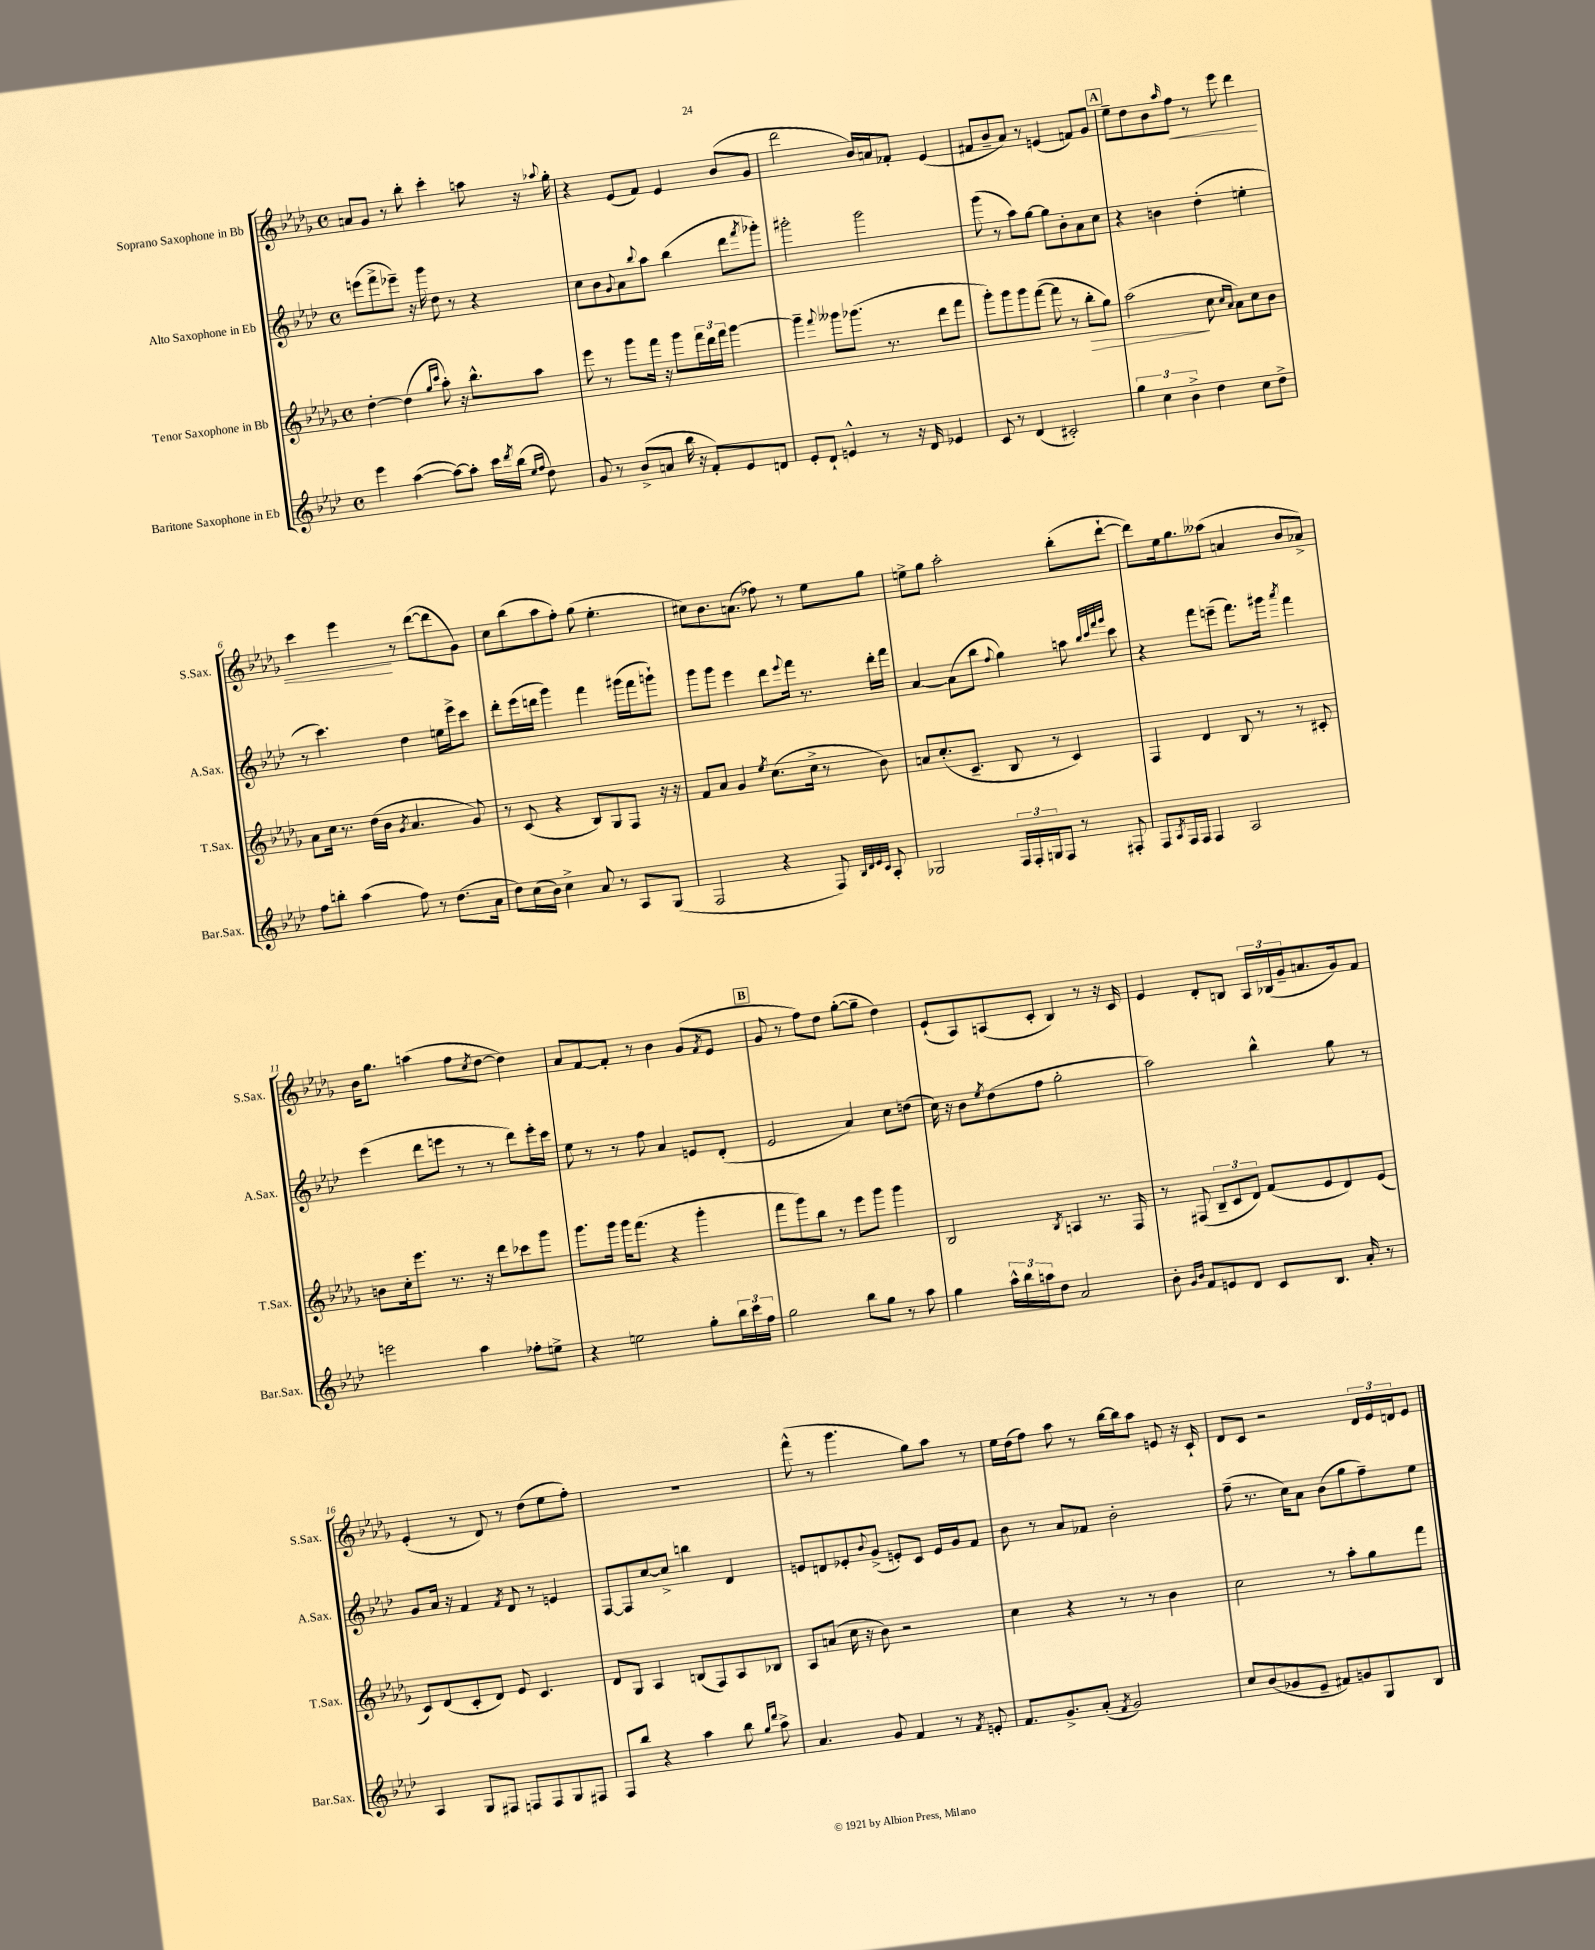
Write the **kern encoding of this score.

**kern	**kern	**dynam	**kern	**kern	**dynam
*part4	*part3	*part3	*part2	*part1	*part1
*staff4	*staff3	*staff3	*staff2	*staff1	*staff1
*I"Baritone Saxophone in Eb	*I"Tenor Saxophone in Bb	*	*I"Alto Saxophone in Eb	*I"Soprano Saxophone in Bb	*
*I'Bar.Sax.	*I'T.Sax.	*	*I'A.Sax.	*I'S.Sax.	*
*clefG2	*clefG2	*	*clefG2	*clefG2	*
*k[b-e-a-d-]	*k[b-e-a-d-g-]	*	*k[b-e-a-d-]	*k[b-e-a-d-g-]	*
*M4/4	*M4/4	*	*M4/4	*M4/4	*
*met(c)	*met(c)	*	*met(c)	*met(c)	*
=1	=1	=1	=1	=1	=1
4eee-\	[4dd-'\	.	(8eeen\L	8an/L	.
.	.	.	8fff^\	8g-/J	.
([4aa-\	(4dd-\]	.	8eee-X~\J)	8r	.
.	.	.	16r	8bb-'\	.
.	.	.	16ggg\	.	.
.	16qqgg-/LL	.	.	.	.
.	16qqccc/JJ	.	.	.	.
8aa-\L_)	8aa-'\)	.	8dd-\	4ccc'\	.
8aa-'\J]	16r	.	8r	.	.
.	8.bb-^^\L	.	.	.	.
16ccc\LL	.	.	4r	8aan\	.
8qddd-/	.	.	.	.	.
(16bb-\JJ	.	.	.	.	.
16qqee-/LL	.	.	.	.	.
16qqff/JJ	.	.	.	.	.
8dd-\)	8aa-\J	.	.	16r	.
.	.	.	.	8qqaa-X/	.
.	.	.	.	16gg-'\	.
=2	=2	=2	=2	=2	=2
8g/	8eee-\	.	8cc\L	4r	.
8r	8r	.	8b-\	.	.
.	.	.	8qqg/	.	.
(8b-^/L	8ggg-\L	.	8a-\	(8e-/L	.
.	.	.	8qqbb-/	.	.
8an/J	16fff\Jk	.	8aa-\J	8f/J)	.
.	16r	.	.	.	.
16bb-\	8ggg-\L	.	(4bb-\	4e-/	.
16r	.	.	.	.	.
8f'/L)	24fff\L	.	.	.	.
.	24ddd-\	.	.	.	.
.	24fff\JJ	.	.	.	.
8e-/	[4ggg-\	.	8ddd-\L	(8b-/L	.
.	.	.	8qfff/	.	.
8dn/J	.	.	8ggg-X'\J)	8g-/J	.
=3	=3	=3	=3	=3	=3
8e-'/L	4ggg-~\]	.	2ggg#X'\	2ddd-\	.
8d-`/J	.	.	.	.	.
.	8qqfff/	.	.	.	.
4en^^/	8ggg--X\L	.	.	.	.
.	(8.ggg-X\J	.	.	.	.
8r	.	.	2ggg#\	16b-/LL)	.
.	8.r	.	.	16an/J	.
16r	.	.	.	8f-X'/J	.
16d-/	.	.	.	.	.
4e-X/	8ddd-\L	.	.	(4e-/	.
.	8fff\J	.	.	.	.
=4	=4	=4	=4	=4	=4
8c/	8ggg-'\L)	.	(8ggg\	8f#X/L	.
8r	8ggg-\	.	8r	8b-~/	.
(4d-/	8ggg-\	.	8aa-\L)	8a-/J)	.
.	([8fff\J	.	[8gg\J	8r	.
2c#X'/)	8fff\]	.	8gg\L]	(4en/	.
.	8r	.	8b-'\	.	.
!	!	!LO:HP:b	!	!	!
.	8bb-'\L	>	8a-\	8fn/L)	.
.	8gg-\J)	.	8cc\J	8g-/J	.
!!LO:REH:place=s1:t=A
=5	=5	=5	=5	=5	=5
6gg\	(2aa-\	.	4r	8ee-~\L	.
.	.	.	.	8dd-\	.
6cc\	.	.	.	.	.
.	.	.	4bn\	8b-\	.
6b-^\	.	.	.	.	.
.	.	.	.	16qqaa-/	.
!	!	!	!	!	!LO:HP:b
.	.	.	.	8ff\J	<
4dd-\	8cc\	]	(4dd-'\	8r	.
.	16qqcc/LL	.	.	.	.
.	16qqa-/JJ	.	.	.	.
.	8a-\L)	.	.	8eee-\	.
8cc\L	8cc\	.	4een'\	4ddd-\	.
8dd-^\J	8b-\J	.	.	.	.
!!LO:LB:g=z
=6	=6	=6	=6	=6	=6
8ff\L	8a-\L	.	8r	4ccc\	.
8bbn'\J	16cc\Jk	.	4.ccc\)	.	.
.	8.r	.	.	.	.
(4aa-\	.	.	.	4eee-\	.
.	(16dd-\LL	.	.	.	.
.	16b-\JJ	.	.	.	.
.	8qg-/	.	.	.	.
8ff\)	4.a-/	.	4dd-\	8r	[
8r	.	.	.	([8ddd-\L	.
(8.dd-\L	.	.	16een\LL	8ddd-\]	.
.	.	.	16eee-^\J	.	.
.	8g-/)	.	8ccc\J	8g-\J)	.
16a-\Jk	.	.	.	.	.
=7	=7	=7	=7	=7	=7
8dd-\L)	8r	.	8ddd-'\L	8cc\L	.
(16cc\L	(8c/	.	(16eee-\L	(8bb-\	.
16b-\JJ)	.	.	16dddn\JJ	.	.
4cc^\	4r	.	4ggg\)	8aa-\	.
.	.	.	.	8ff'\J)	.
8a-/	8B-/L)	.	4fff\	(8gg-\	.
8r	8G-/	.	.	4.ee-'\	.
8A-/L	8F/J	.	(16ggg#X\LL	.	.
.	.	.	16fff\J	.	.
(8G/J	16r	.	8gggn`\J)	.	.
.	16r	.	.	.	.
=8	=8	=8	=8	=8	=8
2F/	8f/L	.	8ggg\L	8cc#X\L)	.
.	8a-/J	.	8ggg\J	8.b-\	.
.	4g-/	.	4eee-\	.	.
.	.	.	.	(8.an\J	.
.	8qee-/	.	.	.	.
4r	(8.cc\L	.	8ddd-\L	8ff-X\)	.
.	.	.	8qqeee-/	.	.
.	.	.	16fff\Jk	8r	.
.	16cc^\Jk	.	8.r	.	.
8F/)	8r	.	.	8ee-\L	.
32qqB-/LLL	.	.	.	.	.
32qqd-/	.	.	.	.	.
32qqe-/	.	.	.	.	.
32qqc/JJJ	.	.	.	.	.
8A-'/	8b-\)	.	16ddd-'\LL	8gg-\J	.
.	.	.	16fff\JJ	.	.
=9	=9	=9	=9	=9	=9
2G-X/	8an/L	.	[4a-/	8een^\L	.
.	(8.cc'/	.	.	8gg-\J	.
.	.	.	(8a-\L]	2aa-'\	.
.	8.c~/J	.	.	.	.
.	.	.	8bb-\J	.	.
.	.	.	8qqff/	.	.
24F/LL	8B-/	.	4gg\)	.	.
24F'/	.	.	.	.	.
24Gn/J	.	.	.	.	.
8F/J	8r	.	.	.	.
8r	4c/)	.	8aan\	(8bb-'\L	.
.	.	.	32qqbb-/LLL	.	.
.	.	.	32qqccc/	.	.
.	.	.	32qqfff/	.	.
.	.	.	32qqggg/JJJ	.	.
8F#X'/	.	.	8ccc\	[8ddd-`\J	.
=10	=10	=10	=10	=10	=10
8F/L	4F/	.	4r	8ddd-\L])	.
8qA-/	.	.	.	.	.
16F/L	.	.	.	16ee-\k	.
16F/JJ	.	.	.	8.gg-\	.
4F/	4d-/	.	8fff\L	.	.
.	.	.	(8eeen~\J	(8aa--X\J	.
2A-/	8B-/	.	8.fff\L)	4an/	.
.	8r	.	.	.	.
.	.	.	16ggg#X\Jk	.	.
.	.	.	8qaaa-/	.	.
.	8r	.	4fff\	8b-/L	.
.	8c#X'/	.	.	8a-X^/J)	.
!!LO:LB:g=z
=11	=11	=11	=11	=11	=11
2eeen\	8bn\L	.	(4eee-\	16b-\KL	.
.	.	.	.	8.gg-\J	.
.	16cc'\k	.	.	.	.
.	8.eee-\J	.	.	.	.
.	.	.	8ddd-\L	(4aan\	.
.	8.r	.	8eeen\J	.	.
4aa-\	.	.	8r	8ff\L	.
.	16r	.	.	.	.
.	.	.	.	8qcc/	.
.	8ddd-\L	.	8r	[8dd-\J	.
8ff-X'\L	8ccc-X\	.	8ddd-\L)	4dd-\])	.
8een^\J	8ggg-\J	.	16eee'\L	.	.
.	.	.	16ccc\JJ	.	.
=12	=12	=12	=12	=12	=12
4r	8.ggg-\L	.	8ee-\	8a-/L	.
.	.	.	8r	[8f/	.
.	16ggg-\Jk	.	.	.	.
2een\	16ggg-\KL	.	8r	8f'/J]	.
.	(8.fff\J	.	.	.	.
.	.	.	8ff\	8r	.
.	4r	.	4a-/	4b-\	.
8gg'\L	4ggg-'\	.	8en/L	(8g-/L	.
.	.	.	.	8qf/	.
24bb-\L	.	.	(8d-'/J	8e-/J	.
24ccc\	.	.	.	.	.
24ff\JJ	.	.	.	.	.
!!LO:REH:place=s1:t=B
=13	=13	=13	=13	=13	=13
2gg\	8fff\L	.	2e-/	8g-/	.
.	8ggg-\)	.	.	8r	.
.	8bb-\J	.	.	8ff\L)	.
.	8r	.	.	8dd-\J	.
8bb-\L	8eee-\L	.	4a-/)	([8gg-'\L	.
8gg\J	8ggg-\J	.	.	8gg-~\J]	.
8r	4ggg-\	.	8cc\L	4dd-\)	.
8aa-\	.	.	(8ddn\J	.	.
=14	=14	=14	=14	=14	=14
4gg\	2B-/	.	16cc\)	(8e-`/L	.
.	.	.	16r	.	.
.	.	.	8b-\L	8A-/)	.
.	.	.	8qee-/	.	.
24aa-^^\LL	.	.	(8dd-\	(8An/	.
24bb-\	.	.	.	.	.
24aan\J	.	.	.	.	.
8dd-\J	.	.	8ff\J	8c'/J	.
.	8qB-/	.	.	.	.
2a-/	4An/	.	2gg'\	4B-/)	.
.	8.r	.	.	8r	.
.	.	.	.	16r	.
.	16F/	.	.	16c/	.
=15	=15	=15	=15	=15	=15
8b-'\	8r	.	2aa-\)	4e-/	.
16qqg/LL	.	.	.	.	.
16qqb-/JJ	.	.	.	.	.
8f/L	(8F#X/	.	.	.	.
8en/	12B-~/L	.	.	8d-'/L	.
.	12c/	.	.	.	.
8d-/J	.	.	.	8Bn/J	.
.	12d-/J)	.	.	.	.
8c/L	(8f/L	.	4bb-^^\	24A-/LL	.
.	.	.	.	(24B-X/	.
.	.	.	.	24g-~/J	.
8.B-/J	8e-/	.	.	8.an/	.
.	8d-/)	.	8gg\	.	.
16a-'/	.	.	.	16g-/k)	.
8r	(8e-/J	.	8r	8f/J	.
!!LO:LB:g=z
=16	=16	=16	=16	=16	=16
4A-/	8c/L)	.	8g/L	(4e-'/	.
.	(8d-/	.	16a-/Jk	.	.
.	.	.	16r	.	.
8G/L	8c'/	.	4f/	8r	.
8F#X/J	8d-/J)	.	.	8d-/)	.
.	.	.	8qf/	.	.
8Fn/L	8e-/	.	8d-/	8r	.
8F/	4.c/	.	8r	(8dd-\L	.
8G/	.	.	4en/	8ee-\	.
8F#X/J	.	.	.	8ff'\J)	.
=17	=17	=17	=17	=17	=17
8F/L	8d-/L	.	[8F/L	1r	.
8bb-/J	8G-/J	.	8F/]	.	.
4r	4A-/	.	[8cc/	.	.
.	.	.	8cc^/J]	.	.
4aa-\	(8Bn/L	.	4bbn\	.	.
.	8F/)	.	.	.	.
8bb-\	8A-/	.	4d-/	.	.
16qqgg/LL	.	.	.	.	.
16qqddd-/JJ	.	.	.	.	.
8aa-^\	8B-X/J	.	.	.	.
=18	=18	=18	=18	=18	=18
4.a-/	8A-/L	.	8en/L	(8fff^^\	.
.	(8an/J	.	8dn/	8r	.
.	16cc\	.	8e-X'/	4.ggg-\	.
.	16r	.	.	.	.
.	.	.	8qqb-/	.	.
8g/	8b-\)	.	(8g^/J	.	.
4f/	2r	.	8en'/L)	.	.
.	.	.	8c/J	8gg-\L)	.
8r	.	.	16e/LL	8aa-\J	.
.	.	.	16g/J	.	.
8qf/	.	.	.	.	.
8en'/	.	.	8f/J	8r	.
=19	=19	=19	=19	=19	=19
8.f/L	4cc\	.	8b-\	16ee-\LL	.
.	.	.	.	(16dd-\J	.
.	.	.	8r	8ff\J)	.
8.g^/	.	.	.	.	.
.	4r	.	8a-/L	8aa-\	.
(8a-'/J	.	.	8f-X/J	8r	.
8qf/	.	.	.	.	.
2g/)	8r	.	2b-'\	[16bb-\LL	.
.	.	.	.	16bb-\J]	.
.	8r	.	.	8aa-\J	.
.	4b-\	.	.	8en/	.
.	.	.	.	16r	.
.	.	.	.	16c`/	.
=20	=20	=20	=20	=20	=20
8cc/L	2cc\	.	(8ff~\	8d-/L	.
(8b-/	.	.	8.r	8c/J	.
8g-X/	.	.	.	2r	.
.	.	.	16cc\KL)	.	.
8e-~/J	.	.	8a-\J	.	.
8f#X/L)	8r	.	(8b-\L	.	.
8gn/	8aa-'\L	.	8gg\	.	.
8G/	8gg-\	.	8ff~\)	24d-/LL	.
.	.	.	.	24e-/	.
.	.	.	.	24dn/J	.
8B-/J	8fff\J	.	8ee-\J	8e-/J	.
==	==	==	==	==	==
*-	*-	*-	*-	*-	*-
